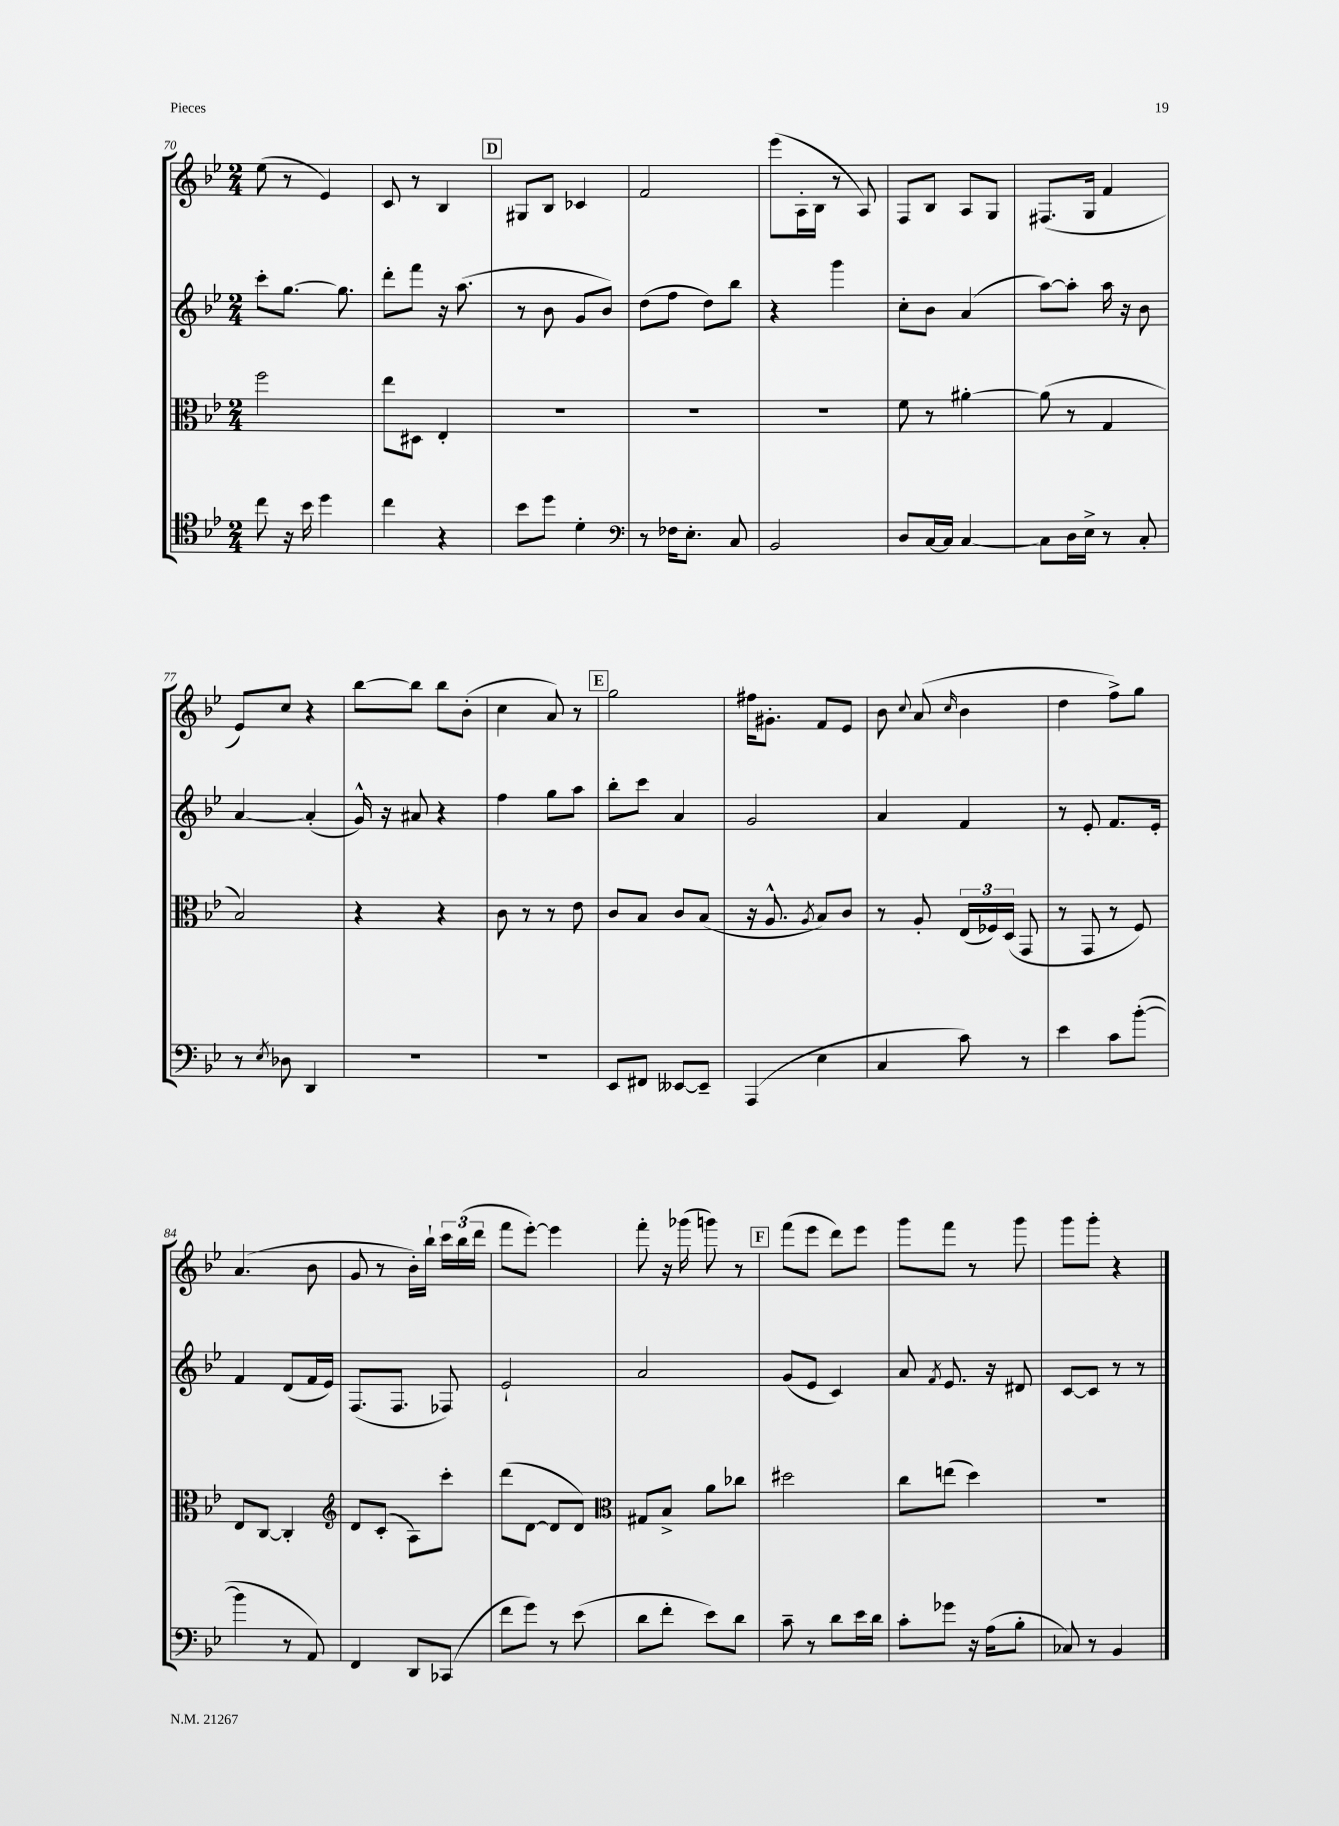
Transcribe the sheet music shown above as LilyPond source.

<<
\new StaffGroup <<
\new Staff = "s0" {
    \clef treble \key bes \major \numericTimeSignature \time 2/4
    \autoBeamOff ees''8( r8 ees'4) |
    c'8 r8 bes4 |
    \mark \markup { \box "D" } gis8[ bes8] ces'4 |
    f'2 |
    ees'''8[( a16-. bes16] r8 a8) |
    f8[ bes8] a8[ g8] |
    fis8.[( g16] f'4 |
    ees'8[) c''8] r4 |
    bes''8[~ bes''8] bes''8[ bes'8]-.( |
    c''4 a'8) r8 |
    \mark \markup { \box "E" } g''2 |
    fis''16[ gis'8.]-. f'8[ ees'8] |
    bes'8 \appoggiatura { c''8 } a'8( \grace { c''16 } bes'4 |
    d''4 f''8[->) g''8] |
    a'4.( bes'8 |
    g'8 r8 bes'16[-.) bes''16]-! \tuplet 3/2 { c'''16[ bes''16( d'''16] } |
    f'''8[ ees'''8]~-.) ees'''4 |
    f'''8-. r16 ges'''16( g'''8) r8 |
    \mark \markup { \box "F" } f'''8[( ees'''8] d'''8[) ees'''8] |
    g'''8[ f'''8] r8 g'''8 |
    g'''8[ g'''8]-. r4 \bar "|." |
}
\new Staff = "s1" {
    \clef treble \key bes \major \numericTimeSignature \time 2/4
    \autoBeamOff c'''8[-. g''8.]~ g''8. |
    d'''8[-. f'''8] r16 a''8.( |
    \mark \markup { \box "D" } r8 bes'8 g'8[ bes'8]) |
    d''8[( f''8] d''8[) bes''8] |
    r4 g'''4 |
    c''8[-. bes'8] a'4( |
    a''8[~) a''8]-. a''16 r16 bes'8 |
    a'4~ a'4-.( |
    g'16-^) r16 ais'8 r4 |
    f''4 g''8[ a''8] |
    \mark \markup { \box "E" } bes''8[-. c'''8] a'4 |
    g'2 |
    a'4 f'4 |
    r8 ees'8-. f'8.[ ees'16]-. |
    f'4 d'8[( f'16 ees'16]) |
    f8.[( f8.] fes8) |
    ees'2-! |
    a'2 |
    \mark \markup { \box "F" } g'8[( ees'8] c'4) |
    a'8 \acciaccatura { f'8 } ees'8. r16 dis'8 |
    c'8[~ c'8] r8 r8 \bar "|." |
}
\new Staff = "s2" {
    \clef alto \key bes \major \numericTimeSignature \time 2/4
    \autoBeamOff f''2 |
    ees''8[ dis8] ees4-. |
    \mark \markup { \box "D" } R2 |
    R2 |
    R2 |
    f'8 r8 ais'4~-. |
    ais'8( r8 g4 |
    bes2) |
    r4 r4 |
    c'8 r8 r8 ees'8 |
    \mark \markup { \box "E" } c'8[ bes8] c'8[ bes8]( |
    r16 a8.-^ \acciaccatura { a8 } bes8[) c'8] |
    r8 a8-. \tuplet 3/2 { ees16[( fes16) d16]( } g,8 |
    r8 g,8 r8 f8) |
    ees8[ c8]~ c4-. |
    \clef treble d'8[ c'8]-.( a8[) c'''8]-. |
    d'''8[( d'8]~ d'8[ d'8]) |
    \clef alto gis8[ bes8]-> a'8[ ces''8] |
    \mark \markup { \box "F" } dis''2 |
    c''8[ e''8]( d''4) |
    r2 \bar "|." |
}
\new Staff = "s3" {
    \clef tenor \key bes \major \numericTimeSignature \time 2/4
    \autoBeamOff c''8 r16 bes'16 d''4 |
    c''4 r4 |
    \mark \markup { \box "D" } bes'8[ d''8] d'4-. |
    \clef bass r8 fes16[ ees8.]-. c8 |
    bes,2 |
    d8[ c16~ c16] c4~ |
    c8[ d16 ees16]-> r8 c8-. |
    r8 \acciaccatura { ees8 } des8 d,4 |
    r2 |
    r2 |
    \mark \markup { \box "E" } ees,8[ fis,8] eeses,8[~ eeses,8]-- |
    a,,4( ees4 |
    c4 c'8) r8 |
    ees'4 c'8[ bes'8]~-.( |
    bes'4 r8 a,8) |
    f,4 d,8[ ces,8]( |
    f'8[ g'8]) r8 ees'8( |
    d'8[ f'8]-. ees'8[) d'8] |
    \mark \markup { \box "F" } c'8-- r8 d'8[ ees'16 d'16] |
    c'8[-. ges'8] r16 a16[( bes8]-. |
    ces8) r8 bes,4 \bar "|." |
}
>>
>>
\layout { \context { \Score currentBarNumber = #70 } }
